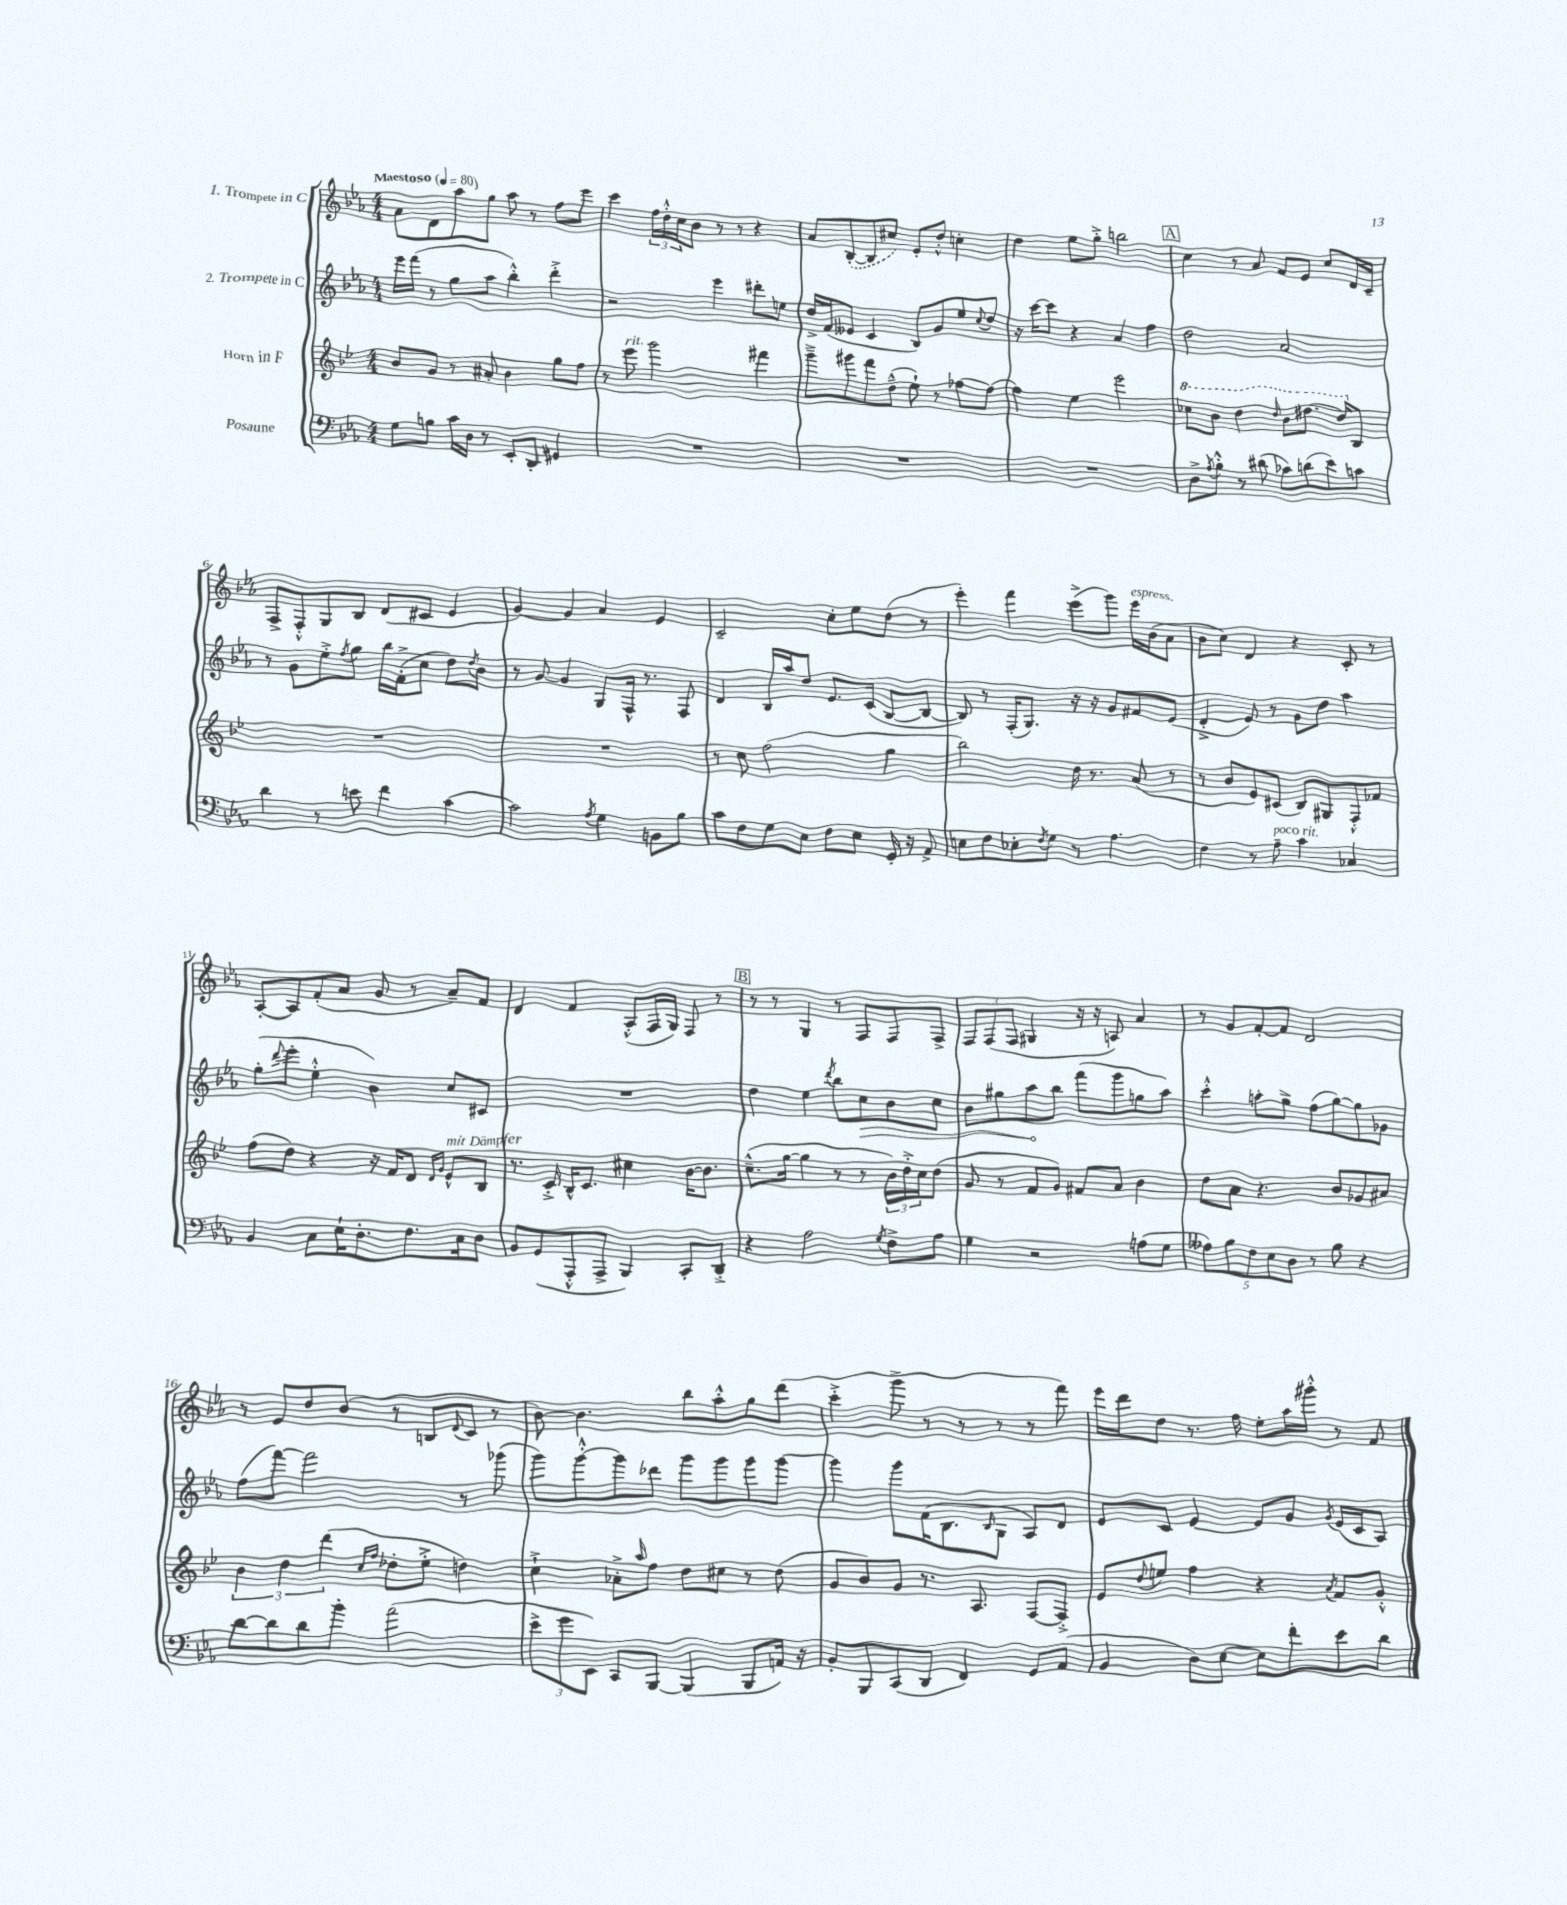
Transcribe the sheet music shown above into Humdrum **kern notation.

**kern	**kern	**kern	**kern
*staff4	*staff3	*staff2	*staff1
*clefF4	*clefG2	*clefG2	*clefG2
*k[b-e-a-]	*k[b-e-]	*k[b-e-a-]	*k[b-e-a-]
*M4/4	*M4/4	*M4/4	*M4/4
*MM80	*MM80	*MM80	*MM80
8G\L	8b-/L	16eee-\LL	8a-\L
.	.	(16fff\JJ	.
8B\J	8g/J	8r	8d\
16c\LL	8r	8gg\L	8aa-\
16D\JJ	.	.	.
8r	8a#'/	8aa-\J	8gg\J
8EE-'/L	4b-\	4bb-'^^\)	8aa-\
8DD'/J	.	.	8r
4GG#/	8gg\L	4ddd'^\	8ff\L
.	8ff\J	.	8eee-\J
=	=	=	=
1r	8r	2r	4ccc\
.	8eee-\	.	.
.	2ggg\	.	24ff\LL
.	.	.	24dd'^^\
.	.	.	24cc\J
.	.	.	8b-\J
.	.	4eee-\	8r
.	.	.	8r
.	4fff#\	8ddd#'\L	4r
.	.	8ee\J	.
=	=	=	=
1r	8ggg~^\L	16dd^/LL	8a-/L
.	.	(16f/J	.
.	8ggg#\	8e--/J	([8B-'/
.	8fff\	4c/	8B-/]
.	(8dd~^^\J	.	8cc#/J)
.	8ee-`\)	8B-/L)	8e-'/L
.	8r	8g/	8dd'^^/J
.	[8ff-\L	8ee-/	4cc'\
.	.	8qqcc/	.
.	8ff-\_J	8dd/J	.
=	=	=	=
1r	4ff-\]	16r	4dd\
.	.	[16ccc\LK	.
.	.	8ccc\]J	.
.	4ee-\	4r	8ee-\L
.	.	.	8gg'^\J
.	2eee-\	4a-/	2bb\
.	.	4ff\	.
=	=	=	=
8D^\L	8ccc-\L	2dd\	4cc\
8qA-/	.	.	.
8B-'^^\J	8bb-\J	.	.
8r	4ddd\	.	8r
(8d#\	.	.	8a-/
.	16qqddd/	.	.
8c-\L)	8bb-\L	2a-/	8f/L
(8d\	[8.ddd#\J	.	8e-/J
8e-\)	.	.	8cc/L
.	16ddd#/]LK	.	.
8c\J	8B-/J	.	16d/L
.	.	.	16c~/JJ
=	=	=	=
4d\	1r	8r	8F^/L
.	.	8g\L	8F'^^/
8r	.	8ee-'^\	8G/
.	.	8qff/	.
8e\	.	8gg\J	8B-/J
4f\	.	16bb-\LL	(8d/L
.	.	(16f'^\J	.
.	.	8cc\J	8c#/J
[4c\	.	8dd\L)	4e-/
.	.	8qdd/	.
.	.	8b-\J	.
=	=	=	=
2c\]	1r	8r	[4g/)
.	.	[8g/	.
.	.	4g/]	4g/]
8qA-/	.	.	.
4G\	.	8G/L	4a-/
.	.	16F^^/Jk	.
.	.	8.r	.
8BB\L	.	.	4e-/
8B-\J	.	8F/	.
=	=	=	=
8c\L	8r	4d/	2c~/
8F\	8cc\	.	.
8G\	(2ff\	16B-/LL	.
.	.	16aa-/J	.
8E-\J	.	8dd/J	.
8F\L	.	8.e-/L	8cc'\L
8E-\J	.	.	8ee-\
.	.	(16c/Jk	.
16GG'/	4gg\	[8B-/L	(8dd\J
16r	.	.	.
8AA-^/	.	8B-/_J	8r
=	=	=	=
8E\L	2bb-\)	8B-/])	4eee-'\)
8F\	.	8r	.
8E-'\	.	(16F'/LK	4fff\
.	.	8.G/J)	.
8qF/	.	.	.
8G\J	.	.	.
8r	16dd\	16r	(8eee-^\L
.	8.r	16r	.
4.A-\	.	8g/L	8ggg\J)
.	(8a/	8f#/	16eee-\LL
.	.	.	(16b-\J
.	8r	(8e-/J	8a-\J
=	=	=	=
4F\	8r	4d'^/	8b-\L
.	8b-/L	.	8cc\J)
8r	8e-/)	8e-/)	4d/
8A-~\	(8c#/J	8r	.
4c\	8B-/L)	8g\L	4r
.	8G#/	8dd\J	.
4C-/	8F'^^/	4aa-\	8c'/
.	8f-/J	.	8r
=	=	=	=
4BB-/	(8ff\L	(8gg'\L	[8A-'/L
.	.	8qqddd/	.
.	8dd\J)	8eee-'\J	8A-/]
8C\L	4r	4ee-'^^\	(8f'/
16E-`\K	.	.	8a-/J
8.D'\	.	.	.
.	16r	4b-\)	8g/
.	16f/LK	.	.
8.F\	8d/J	.	8r
.	16qqd/LL	.	.
.	16qqg/JJ	.	.
.	8e-^^/L	8cc/L	8a-~/L)
16C\k	.	.	.
8D\J	8B-/J	8c#/J	8f/J
=	=	=	=
8BB-/L	8.r	1r	4d/
(8GG/	.	.	.
.	16c'^/	.	.
8AAA-'^^/	16B-^^/LK	.	4f/
.	8.c/J	.	.
8AAA-^/J	.	.	.
4BBB-/)	4cc#\	.	(8A-'^^/L
.	.	.	16F/L
.	.	.	16G/JJ)
8CC'/L	[16b-\LK	.	8F/
.	8.b-\]J	.	.
8DD'^/J	.	.	8r
=	=	=	=
4r	(8.cc~^^\L	4dd\	8r
.	.	.	8r
.	[16gg\Jk	.	.
2A-\	4gg\]	4ee-\	4G/
.	.	8qddd/	.
.	8r	8bb-\L	8r
.	8r	8cc\	8F/L
8qG/	.	.	.
8F^\L	24b-\LL)	8b-\	8F/
.	24dd'^\	.	.
.	24cc\J	.	.
8A-\J	(8dd\J	8cc\J	8F^/J
=	=	=	=
4G\	8g/	8b-\L	12F/L
.	.	.	(12F/
.	8r	8gg#\	.
.	.	.	12F/J
2r	8f/L	8aa-\	4G#/
.	8g/J)	8bb-\J	.
.	8f#/L	(8fff\L	16r
.	.	.	16r
.	8a/J	8ggg\	8A/)
(8A\L	4b-\	8gg\	4a-/
8G\J	.	8aa-\J)	.
=	=	=	=
10A--\L)	8dd\L	4ccc'^^\	8r
10B-\	.	.	.
.	8a\J	.	8g/L
10F\	.	.	.
.	4.r	8aa'\L	[8f'/
10E-\	.	.	.
.	.	8gg^\J	8f/]J
10D\J	.	.	.
8r	.	(8ff\L	2d/
8B-\	8b-/L	[8gg\)	.
4r	8g-/	8gg\]	.
.	8a#/J	8g-\J	.
=	=	=	=
[8d\L	6b-\	(8ff\L	8r
8d\]	.	[8fff\J)	8e-/L
.	6dd\	.	.
8d\	.	2fff\]	8dd/
.	(6ddd\	.	.
8b-'\J	.	.	(8b-/J
.	16qqcc/LL	.	.
.	16qqff/JJ	.	.
(2a-\	8dd-'\L	.	8r
.	8ee-'^\J	.	8B/L
.	.	.	8qqd/
.	4dd\)	8r	8c/J
.	.	(8ggg-\	8r
=	=	=	=
12e-^\L	4cc`^\	8ggg\L)	[8b-\)
12g\	.	.	.
.	.	[8ggg'^^\	4.b-\]
12EE-\J)	.	.	.
8CC/L	8a-'^\L	8ggg\]	.
.	16qqaa/	.	.
[8BBB-/J	8ff\J	8ddd-\J	.
(4BBB-/]	8dd\L	8ggg\L	8bb-\L
.	8cc#\J	8ggg\	8aa-'^^\
8BBB-/L	8r	8ggg\	8gg\
16AA/Jk)	(8dd\	[8ggg\J	(8ddd\J
16r	.	.	.
=	=	=	=
8BB-'/L	8g/L	4ggg\]	4ccc'^\
8BBB-/	8b-/)	.	.
(8CC/	8g/J	8ggg\L	8ggg^\
8DD/J	8.r	(16f\K	8r
.	.	8.B-\	.
4FF/)	.	.	8r
.	8.A/	.	.
.	.	16qqB-/	.
.	.	8G\J	8r
8GG/L	[8F/L	8A-/L)	8r
(8AA-/J	8F'^/]J	8d/J	8fff\)
=	=	=	=
4BB-/	8e-/L	8e-/L	16eee-\LL
.	.	.	16ddd\J
.	8qqdd/	.	.
.	8ee/J	8c/J	8dd\J
8D\L)	4ff\	[4e-/	8.r
[8E-\J	.	.	.
.	.	.	16ff\
8E-\]L	4r	8e-/]L	8ee-'\L
8f'\	.	8g/J	16aa-\L
.	.	.	16ggg#'^^\JJ
.	8qa/	8qg/	.
8e-\	8f/L	(16e-/LL	8r
.	.	16c/J	.
8d\J	8g'^^/J	8A-/J)	8f/
==	==	==	==
*-	*-	*-	*-
